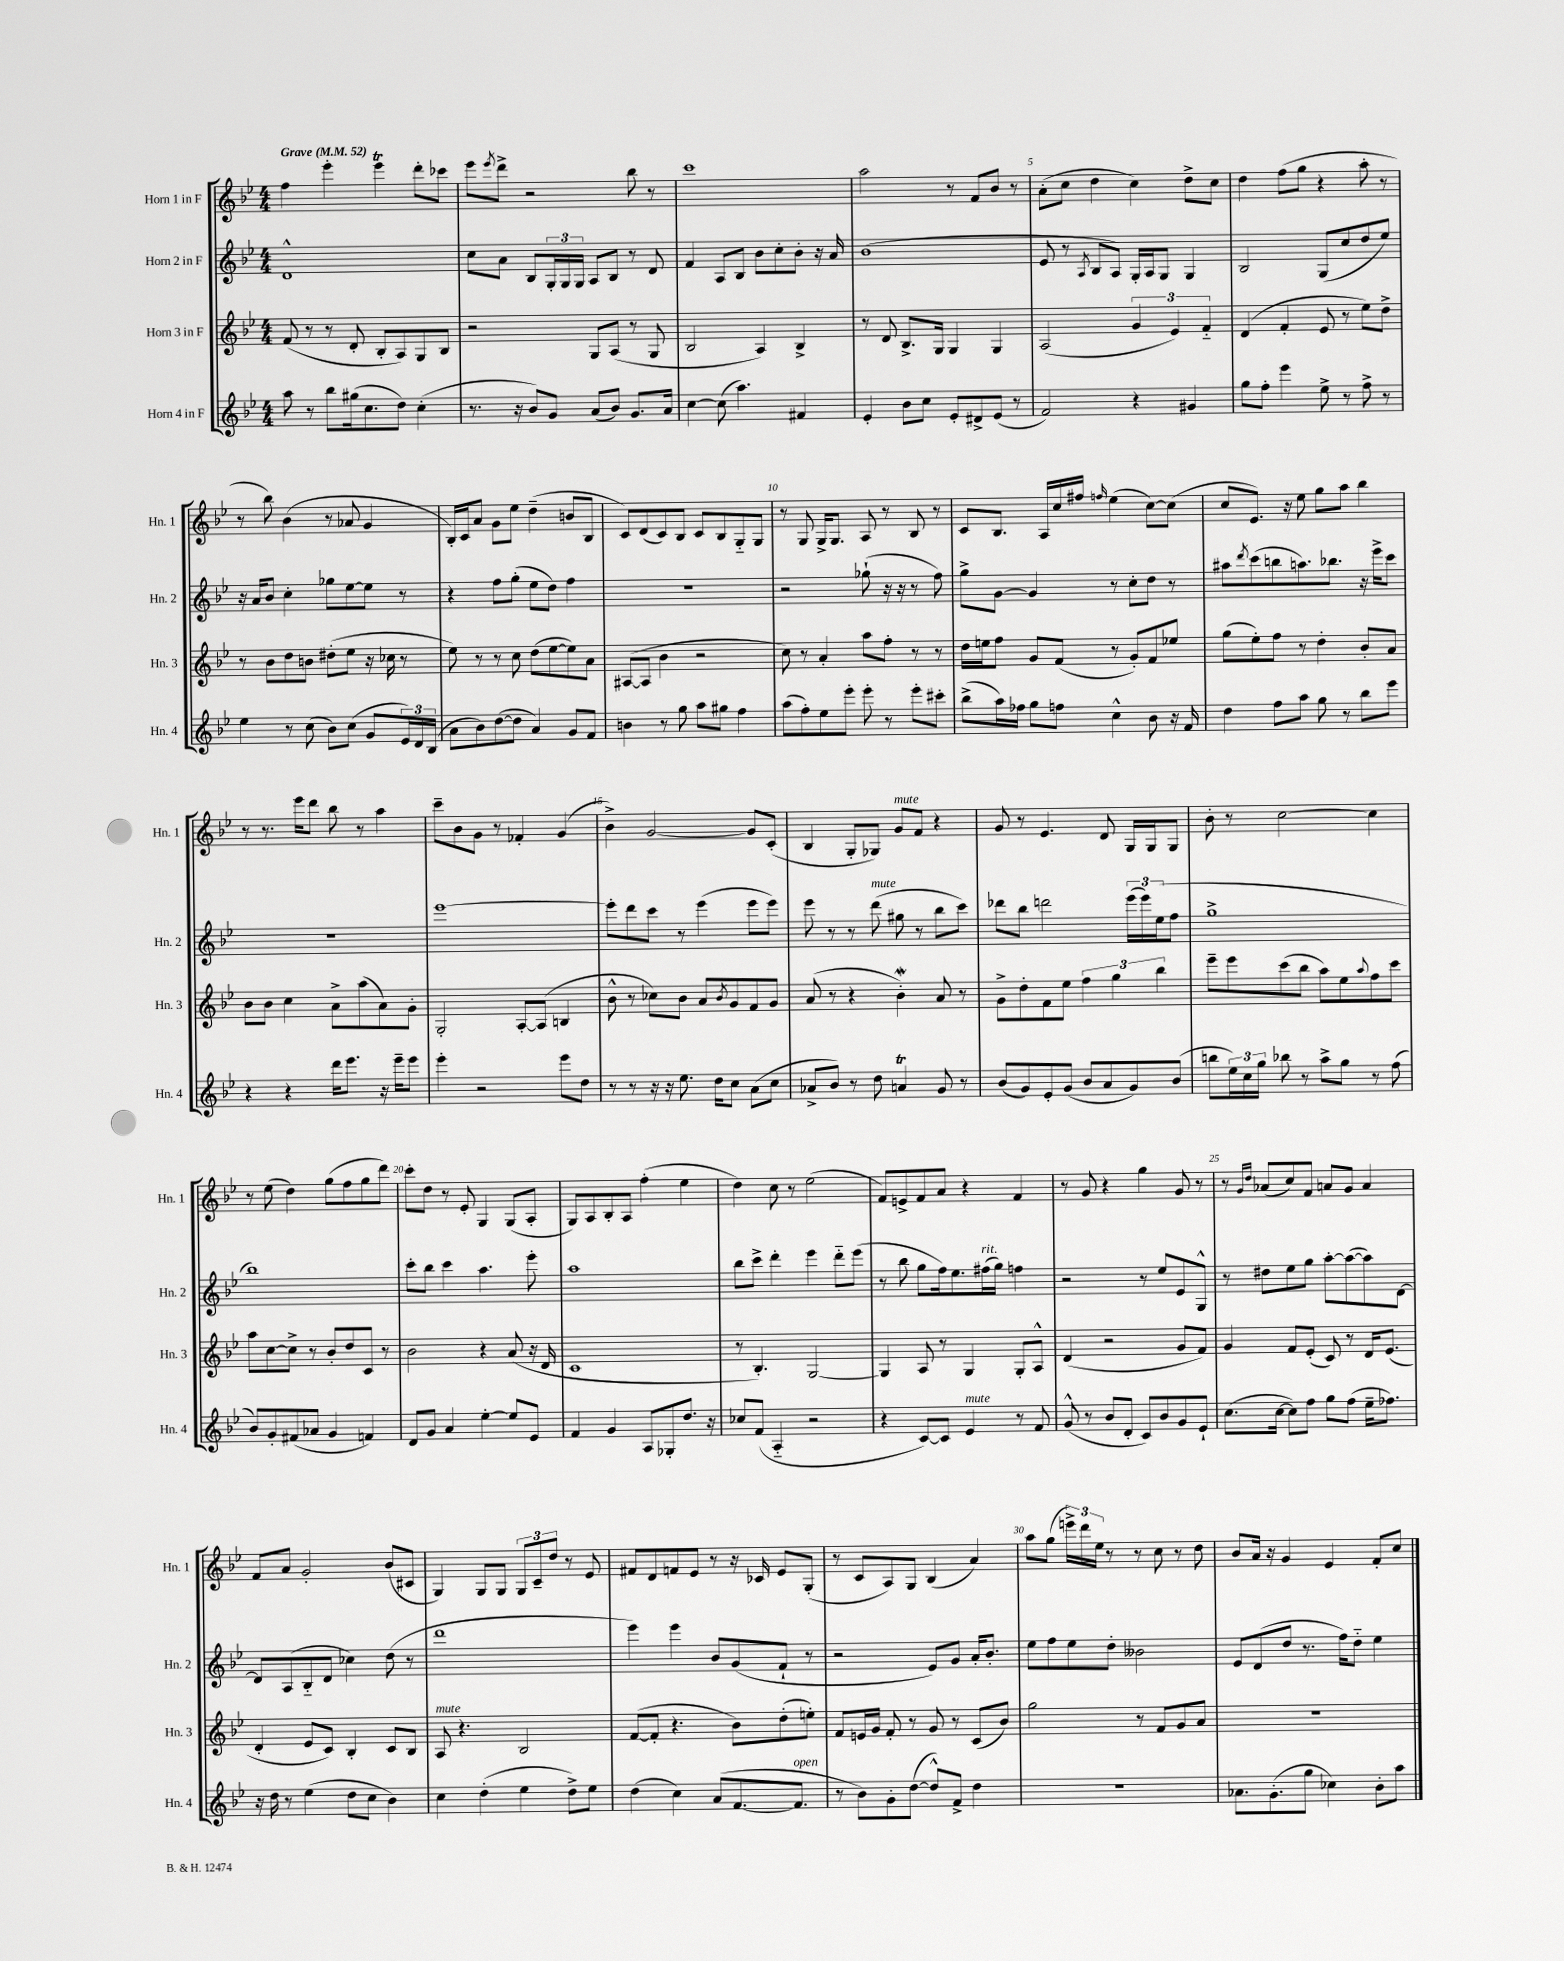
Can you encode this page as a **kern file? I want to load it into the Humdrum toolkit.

**kern	**kern	**kern	**kern
*staff4	*staff3	*staff2	*staff1
*clefG2	*clefG2	*clefG2	*clefG2
*k[b-e-]	*k[b-e-]	*k[b-e-]	*k[b-e-]
*M4/4	*M4/4	*M4/4	*M4/4
*MM52	*MM52	*MM52	*MM52
8aa	(8f	1d^^	4ff
8r	8r	.	.
8bb-	8r	.	4eee-'
(16gg#	8d'	.	.
8.cc	.	.	.
.	8B-'	.	4eee-
8dd)	8A)	.	.
(4cc'	8G	.	8ddd'
.	8B-	.	8ccc-
=	=	=	=
8.r	2r	8cc	8eee-
.	.	.	8qeee-
.	.	8a	8ddd^
16r	.	.	.
8b-)	.	8B-	2r
8g	.	24G'	.
.	.	24G	.
.	.	24G	.
(8a	8G	8A	.
8b-)	(8A	8B-	.
8.g	8r	8r	8bb-
.	8G	8d	8r
16a	.	.	.
=	=	=	=
[4cc	2B-	4f	1ccc
(8cc]	.	8A	.
4.aa)	.	8B-	.
.	4A)	8b-	.
.	.	8cc'	.
4f#	4B-^	8b-'	.
.	.	16r	.
.	.	16a	.
=	=	=	=
4e-'	8r	(1b-	2aa
.	8d	.	.
8b-	8.B-^	.	.
8cc	.	.	.
.	16G	.	.
8e-'	4G	.	8r
8d#^	.	.	8f
(8e-	4G	.	8b-
8r	.	.	8r
=	=	=	=
2f)	(2A	8e-	(8a'
.	.	8r	8cc
.	.	8qA	.
.	.	8B-	4dd
.	.	8A)	.
4r	6g	16G'	4cc)
.	.	16A	.
.	.	8G	.
.	6e-)	.	.
4g#	.	4G	8dd^
.	6f'~	.	.
.	.	.	8cc
=	=	=	=
8gg	(4d	2B-	4dd
8ff'	.	.	.
4eee-	4f'	.	(8ff
.	.	.	8gg
8ee-^	8e-	(8G	4r
8r	8r	8cc	.
8ff^	8ee-)	8dd	8aa'
8r	8dd^	8ee-)	8r
=	=	=	=
4ee-	8r	16r	8r
.	.	16a	.
.	8b-	8b-	8bb-)
8r	8dd	4cc'	(4b-
(8cc	8b	.	.
8b-)	(8dd#'	8gg-	8r
(8cc	8ee-	[8ee-	8a-
8g	16r	8ee-]	4g
.	16cc-	.	.
24e-)	8r	8r	.
24d	.	.	.
(24B-	.	.	.
=	=	=	=
8a	8ee-)	4r	16B-')
.	.	.	16c
8b-)	8r	.	8a
([8dd	8r	8ff	8g
8dd]	8cc	(8gg'	8ee-
4a)	(8dd	8ee-	(4dd~
.	[8ee-	8dd)	.
8g	8ee-])	4ff	8b
8f	8a	.	8B-
=	=	=	=
4b	([8A#	1r	8c)
.	8A#]	.	(8d
8r	4b-	.	8c)
8gg	.	.	8B-
8aa	2r	.	8c
8gg#	.	.	8B-
4ff	.	.	8G'~
.	.	.	8G
=	=	=	=
(8aa	8cc)	2r	8r
8ff')	8r	.	8G
8ee-	4a'	.	16G^
.	.	.	8.G
8eee-'	.	.	.
8eee-'	8aa	(8gg-`	8A
8r	8ff'	16r	8r
.	.	16r	.
8eee-'	8r	8r	8B-
8ccc#'	8r	8ff)	8r
=	=	=	=
(8bb-^	16dd	8gg^	8c
.	16ee	.	.
16aa)	8ff	[8g	8.B-
16ff-	.	.	.
8gg	8g	4g]	.
.	.	.	16A
8ff	(8f	.	16cc
.	.	.	16ff#
.	.	.	16qqff
4cc^^	8r	8r	(4ee-
.	8g')	8cc'	.
8b-	8f	8dd	[8cc)
16r	8ee-	8r	(8cc]
16f	.	.	.
=	=	=	=
4dd	(8gg	8aa#	8cc
.	.	8qddd	.
.	8ee-')	(8ccc	8.e-)
8ff	8ff	8bb	.
.	.	.	16r
8aa	8r	8.aa)	8ee-
8gg	4dd'	.	8gg
.	.	8.bb-	.
8r	.	.	8aa
8bb-	8b-'	16r	4bb-
.	.	16eee-^	.
8eee-	8a	8ccc	.
=	=	=	=
4r	8b-	1r	8r
.	8b-	.	8.r
4r	4cc	.	.
.	.	.	16eee-
.	.	.	8ddd
16ddd	8a^	.	8bb-
8.eee-	.	.	.
.	(8aa	.	8r
16r	8a)	.	4aa
16eee-~	.	.	.
8eee-	8g'	.	.
=	=	=	=
4eee-'	2G'	[1eee-	8ccc~
.	.	.	8b-
2r	.	.	8g
.	.	.	8r
.	[8A'	.	4f-'
.	(8A]	.	.
8eee-	4B	.	(4g
8dd	.	.	.
=	=	=	=
8r	8b-^^	8eee-']	4b-^)
8r	8r	8ddd	.
16r	8cc-)	8ccc	[2g
16r	.	.	.
8.ee-	8b-	8r	.
.	8a	(4eee-	.
16dd	.	.	.
.	8qb-	.	.
8cc	8g	.	.
(8a	8f	8eee-	8g]
8cc	8g	8eee-)	(8c'
=	=	=	=
8a-^	(8a	8eee-	4B-
8b-)	8r	8r	.
8r	4r	8r	8G'
8dd	.	(8ddd	8G-)
4a	4b-')	8gg#	8g
.	.	8r	8f
8g	8a	8bb-	4r
8r	8r	8ccc)	.
=	=	=	=
(8b-	8g^	8ddd-	8g
8g)	8dd'	8bb-	8r
8e-'	8f	2ddd	4.e-
(8g	8ee-	.	.
8b-	6ff	.	.
8a	.	.	8d
.	6gg	.	.
8g)	.	(24eee-	16G
.	.	24eee-)	.
.	.	.	16G
.	6bb-	(24ee-	.
(8b-	.	8ff	8G
=	=	=	=
8bb	8eee-~	1gg^	8b-'
24ee-)	8eee-	.	8r
24cc	.	.	.
24gg	.	.	.
8bb-	(8ccc	.	[2cc
8r	8bb-	.	.
8aa^	8aa)	.	.
8gg	8ee-	.	.
.	8qqaa	.	.
8r	8ff	.	4cc]
(8ff	8ccc	.	.
=	=	=	=
8b-)	8aa	1bb-)	8r
8g'	[8cc	.	(8ee-
(8f#	8cc^]	.	4dd)
8a-	8r	.	.
4g	8b-'	.	(8gg
.	8dd	.	8ff
4f)	8c	.	8gg
.	8r	.	8ddd)
=	=	=	=
8d	2b-	8ccc'	8ccc'
8g	.	8bb-	8dd
4a	.	4ccc	8r
.	.	.	8e-'
[4ee-'	4r	4.aa	4G
8ee-]	(8a	.	(8G
8e-	16r	8eee-'	8A'
.	16d	.	.
=	=	=	=
4f	1c	1aa	8G)
.	.	.	8A
4g	.	.	8B-'
.	.	.	8A
8A	.	.	(4ff'
8G-'	.	.	.
8.dd	.	.	4ee-
16r	.	.	.
=	=	=	=
8cc-	8r	8bb-	4dd)
(8f	4.B-')	8ccc^	.
4A'~	.	4ddd'	8cc
.	.	.	8r
2r	[2G	4eee-	(2ee-
.	.	8ddd'~	.
.	.	(8eee-	.
=	=	=	=
4r	4G]	8r	8f)
.	.	8bb-	8e^
[8c)	8A	8gg	8f
8c]	8r	16ff)	8a
.	.	8.ee-	.
4e-	4G	.	4r
.	.	(16ff#	.
.	.	16gg)	.
8r	8G'	4ff	4f
8f	8A^^	.	.
=	=	=	=
(8g^^	(4d	2r	8r
8r	.	.	8g
8b-	2r	.	4r
8d'	.	.	.
8c)	.	8r	4gg
8b-	.	8ee-	.
8g	8g	8e-	8g
8e-`	8f)	8G^^	8r
=	=	=	=
(8.cc	4g	8r	8r
.	.	.	16qqg
.	.	.	16qqdd
.	.	8dd#	(8a-
[16cc	.	.	.
8cc])	8f	8ee-	8cc)
8ff	(8e-'	8gg	8f
8gg	8c)	[8aa'	8a
(8ff	8r	(8aa_	8g
16ee-~	16d	8aa])	4a
8.ff-)	(8.e-	.	.
.	.	[8d	.
=	=	=	=
16r	4d'	8d]	8f
16dd	.	.	.
8r	.	(8A	8a
(4ee-	8e-	8B-'~	2g'
.	8c)	8d	.
8dd	4B-'	4cc-)	.
8cc	.	.	.
4b-)	8c	(8dd	(8b-
.	8B-	8r	8c#
=	=	=	=
4cc	8A	1ddd	4G)
.	4.r	.	.
(4dd'	.	.	8G
.	.	.	8G
4ee-	2B-	.	12G
.	.	.	12c~
.	.	.	12dd
8dd^)	.	.	8r
8ee-	.	.	8e-
=	=	=	=
(4dd	([8f	4eee-)	8f#
.	8f']	.	8d
4cc)	4.r	4eee-	8f
.	.	.	8e-
(8a	.	8b-	8r
[8.f	8b-)	(8g	16r
.	.	.	16c-
.	(8dd'	8f`	8e-
8.f]	.	.	.
.	8ee')	8r	(8G'
=	=	=	=
8r	8f	2r	8r
8b-)	16e	.	8c
.	16g	.	.
8g'	8f'	.	8A)
([8dd	8r	.	8G
8dd^^])	8g	8e-)	(4B-
8f^	8r	8g	.
4dd	(8c	16a'	4a)
.	.	8.b-'	.
.	8b-)	.	.
=	=	=	=
1r	2gg	8ee-	8aa
.	.	8ff	(8gg
.	.	8ee-	24eee^)
.	.	.	24ddd
.	.	.	24ee-
.	.	8dd'	8r
.	8r	2b--	8r
.	8f	.	8cc
.	8g	.	8r
.	8a	.	8dd
=	=	=	=
8.a-	1r	8e-	8b-
.	.	(8d	16a
(8.g'	.	.	16r
.	.	8dd	4g
8gg	.	8.r	.
4cc-)	.	.	4e-
.	.	16ff)	.
.	.	8dd'~	.
8b-'	.	4ee-	8f'
8aa	.	.	8cc
==	==	==	==
*-	*-	*-	*-
